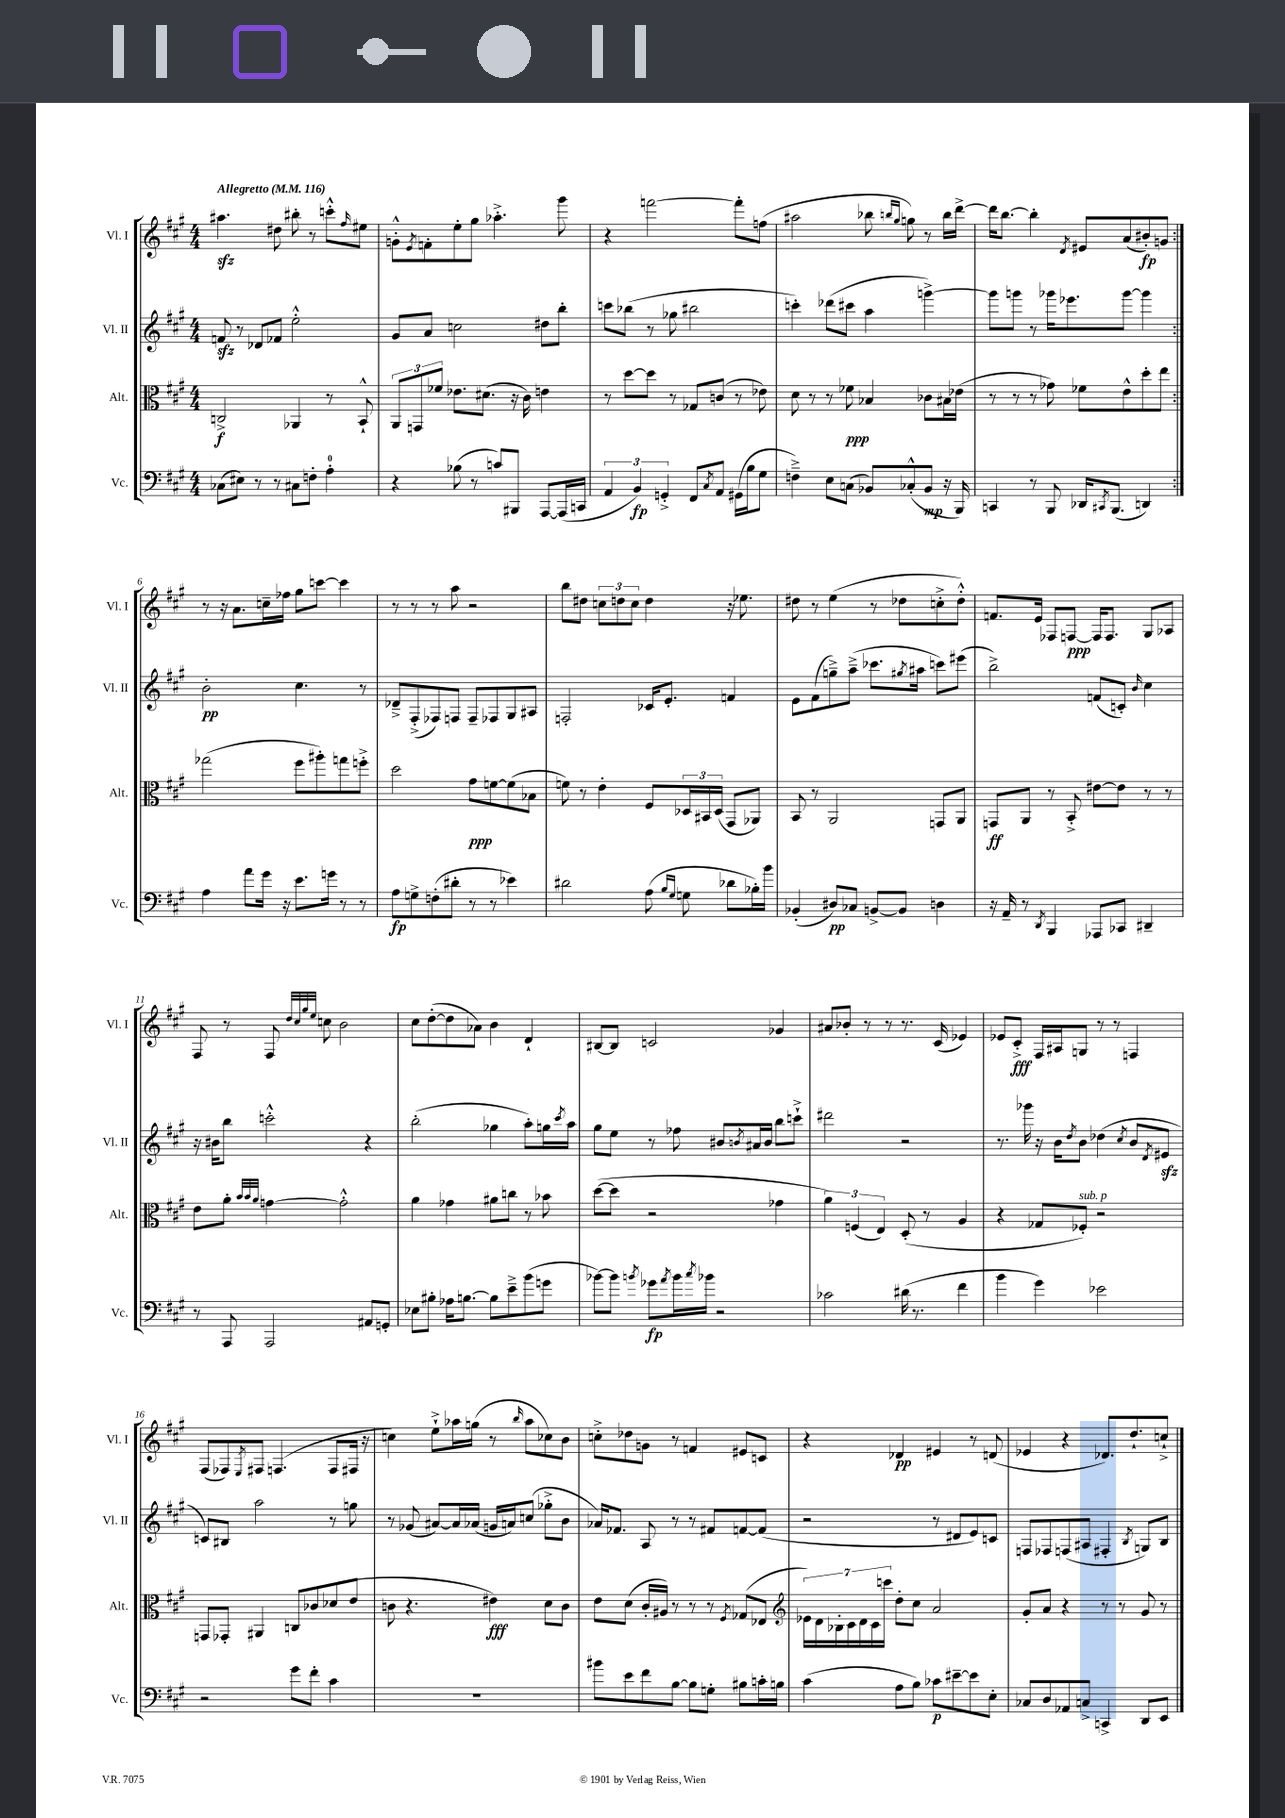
<<
\new StaffGroup <<
\new Staff = "s0" \with { instrumentName = "Vl. I" shortInstrumentName = "Vl. I" } {
    \clef treble \key a \major \numericTimeSignature \time 4/4 \tempo "Allegretto" 4 = 116
    \repeat volta 2 { ais''4.\sfz dis''8 bis''8-. r8 c'''8-.-^ \grace { fis''16 } eis''8 |
    g'8-.-^ \acciaccatura { e'8 } f'8-. e''8-. gis''8 aes''4.-.-> gis'''8 |
    r4 f'''2~ f'''8-. f''8( |
    ais''2 bes''8 \grace { b''16 gis''16 } g''8) r8 b''16 d'''16~-> |
    d'''16 b''8.~ b''4-. \acciaccatura { d'8 } eis'8 a'8( bis'8-.\fp) g'8 | }
    r8 r16 a'8. c''16-- fes''16 gis''8 c'''8~ c'''4 |
    r8 r8 r8 a''8 r2 |
    b''8 dis''8 \tuplet 3/2 { c''8 d''8 c''8 } d''4 r16 ees''8. |
    dis''8 r8 e''4( r8 des''8 c''8-.-> des''8-.-^) |
    f'8. e'16 fes8 f8~\ppp f16 f8. gis8 aes8 |
    fis8 r8 fis8 \grace { d''32 cis''32 gis''32 e''32 } c''8 b'2 |
    cis''8 d''8~-.( d''8 aes'8) b'4 d'4-! |
    bis8~ bis8 c'2 ges'4 |
    ais'8 bes'8-. r8 r8 r8. cis'16( ees'4) |
    ees'8 cis'8-.->\fff fis16 ais16 g8 r8 r8 f4 |
    fis8( fes8) \acciaccatura { e8 } fis8 f4.( f8 fis16 r16 |
    c''4) e''8-!-> aes''16 g''16( r8 \grace { b''16 } aes''8 ces''8) b'8 |
    c''8-.-> des''8 g'8 r8 f'4 eis'8 c'8 |
    r4 des'4\pp eis'4 r8 d'8( |
    ees'4 r4 des'8.) d''8.-! c''8-!-> \bar "|." |
}
\new Staff = "s1" \with { instrumentName = "Vl. II" shortInstrumentName = "Vl. II" } {
    \clef treble \key a \major \numericTimeSignature \time 4/4
    \repeat volta 2 { f'8\sfz r8 des'8 fes'8 e''2-.-^ |
    gis'8 a'8 c''2 dis''8 b''8-. |
    c'''8 bes''8( r8 ges''8 bis''2 |
    c'''4-.) des'''8( cis'''8 a''4 g'''4~->) |
    g'''8 g'''8 r8 ges'''16 ees'''8. ges'''8~ ges'''4 | }
    b'2-.\pp cis''4. r8 |
    des'8---> fis8-.->( fes8) f8 f8-- fes8 gis8 ais8 |
    f2-. ces'16 e'8.-. f'4 |
    e'8 fis'8( g''8--->) a''8--->( ces'''8. \acciaccatura { gis''8 } ais''16 c'''8) eis'''8( |
    b''2->) f'8( c'8-.) \grace { b'16 } cis''4 |
    r16 bis'16 b''8 c'''2-.-^ r4 |
    b''2-.( ges''4 a''8-.) g''16 \acciaccatura { cis'''8 } a''16 |
    gis''8 e''8 r8 fes''8 bis'8 \acciaccatura { b'8 } ais'16 b'16 b''8 c'''8-!-> |
    dis'''2 r2 |
    r8. ges'''16 r16 b'16 \acciaccatura { d''8 } b'8 des''4( \acciaccatura { cis''8 } b'8 \acciaccatura { d'8 } eis'8\sfz |
    c'8) bis8 a''2 r8 g''8 |
    r8 ges'8( ais'8~) ais'16 aes'16( g'16 a'16) c''8( ges''8-.-> b'8 |
    aes'16) fes'8. a8 r8 r8 fis'8 f'8~ f'8( |
    r2 r8 dis'8 e'8) c'8 |
    f8 fes8 f8( ais8 fis4-. \acciaccatura { b8 } g8) b8 \bar "|." |
}
\new Staff = "s2" \with { instrumentName = "Alt." shortInstrumentName = "Alt." } {
    \clef alto \key a \major \numericTimeSignature \time 4/4
    \repeat volta 2 { c2->\f aes,4 r8 b,8-!-^ |
    \tuplet 3/2 { a,8 g,8 fes'8 } ees'8. dis'8.( r16 cis'16) e'4 |
    r8 d''8~ d''8 r8 ges8 c'8( r8 ees'8) |
    d'8 r8 r8 fes'8\ppp bes4 ces'8 bis16 ees'16( |
    r8 r8 r8 ges'8) fes'8 e'8-^ d''8-. e''8 | }
    ges''2( fis''8 ais''8-.) g''8 f''8-.-> |
    d''2 gis'8\ppp f'8~ f'8( bes8 |
    f'8) r8 e'4-. fis8 \tuplet 3/2 { des16 bis,16 des16( } gis,8 aes,8) |
    b,8 r8 a,2 g,8 a,8 |
    g,8\ff a,8 r8 b,8-.-> eis'8~ eis'8 r8 r8 |
    e'8 a'8-. \grace { b'32 b'32 a'32 } g'4~ g'2-.-^ |
    a'4 ges'4 ais'8 c''8 r8 bes'8 |
    d''8~( d''8 r2 ges'4 |
    \tuplet 3/2 { a'4) f4( e4) } d8-.( r8 a4 |
    r4 ges8 fes8-.^\markup { \italic "sub. p" }) r2 |
    g,8 ges,8-. ais,4 c8 ces'8 des'8( e'8 |
    c'8 r4. eis'4\fff) d'8 c'8 |
    e'8 d'8( cis'16-. ais16) r8 r8 r8 \acciaccatura { fis8 } ges8( ees8 |
    \clef treble \tuplet 7/4 { ees'16) d'16 bes16-. cis'16 d'16 cis'16 c'''16 } d''8-. cis''8 a'2 |
    gis'8-. a'8 r4 r8 r8 gis'8 r8 \bar "|." |
}
\new Staff = "s3" \with { instrumentName = "Vc." shortInstrumentName = "Vc." } {
    \clef bass \key a \major \numericTimeSignature \time 4/4
    \repeat volta 2 { ces8( eis8) r8 r8 cis8 f8-. a4-0-. |
    r4 bes8( r8 c'8) bis,,8 a,,8~ a,,16( c,16 |
    \tuplet 3/2 { a,4 b,4\fp) g,4-.-> } fis,8 \acciaccatura { cis8 } a,8 gis,16( b16 gis8 |
    f4--->) e8 c8( bes,8) ces8-.-^( bes,8\mp r16 b,,16) |
    c,4 r8 b,,8 des,16 \acciaccatura { cis,8 } b,,8.( d,4) | }
    a4 a'8 gis'16 r16 e'8. g'16 r8 r8 |
    a8\fp g8-> f8-.( dis'8-. r8 r8 ees'4) |
    dis'2 a8( \grace { b16 gis16 } g8 des'8 bes16-.) b'16 |
    bes,4-.( dis8\pp) ces8 b,8~-> b,8 d4 |
    r16 a,16-- r8 \acciaccatura { d,8 } b,,4 aes,,8 ces,8 dis,4-- |
    r8 a,,8 a,,2 ais,8 g,8-. |
    ees8 bis8-. aes16 b8.~ b8 e'8---> b'8( g'8 |
    bes'8~) bes'8 \acciaccatura { b'8 } ges'8\fp \acciaccatura { a'8 } b'16 \acciaccatura { cis''8 } bes'16 r2 |
    ces'2 dis'16( r8. fis'4 |
    b'4 gis'4) ees'2 |
    r2 gis'8 fis'8-. cis'4 |
    R1 |
    bis'8 e'8 fis'8 b8~ b8 g8-. bis8 c'16-. b16 |
    cis'4( a8 b8) ces'8\p eis'8~-- eis'8 e8-. |
    ces8 d8 aes,8 c8-> c,4-> d,8 e,8 \bar "|." |
}
>>
>>
